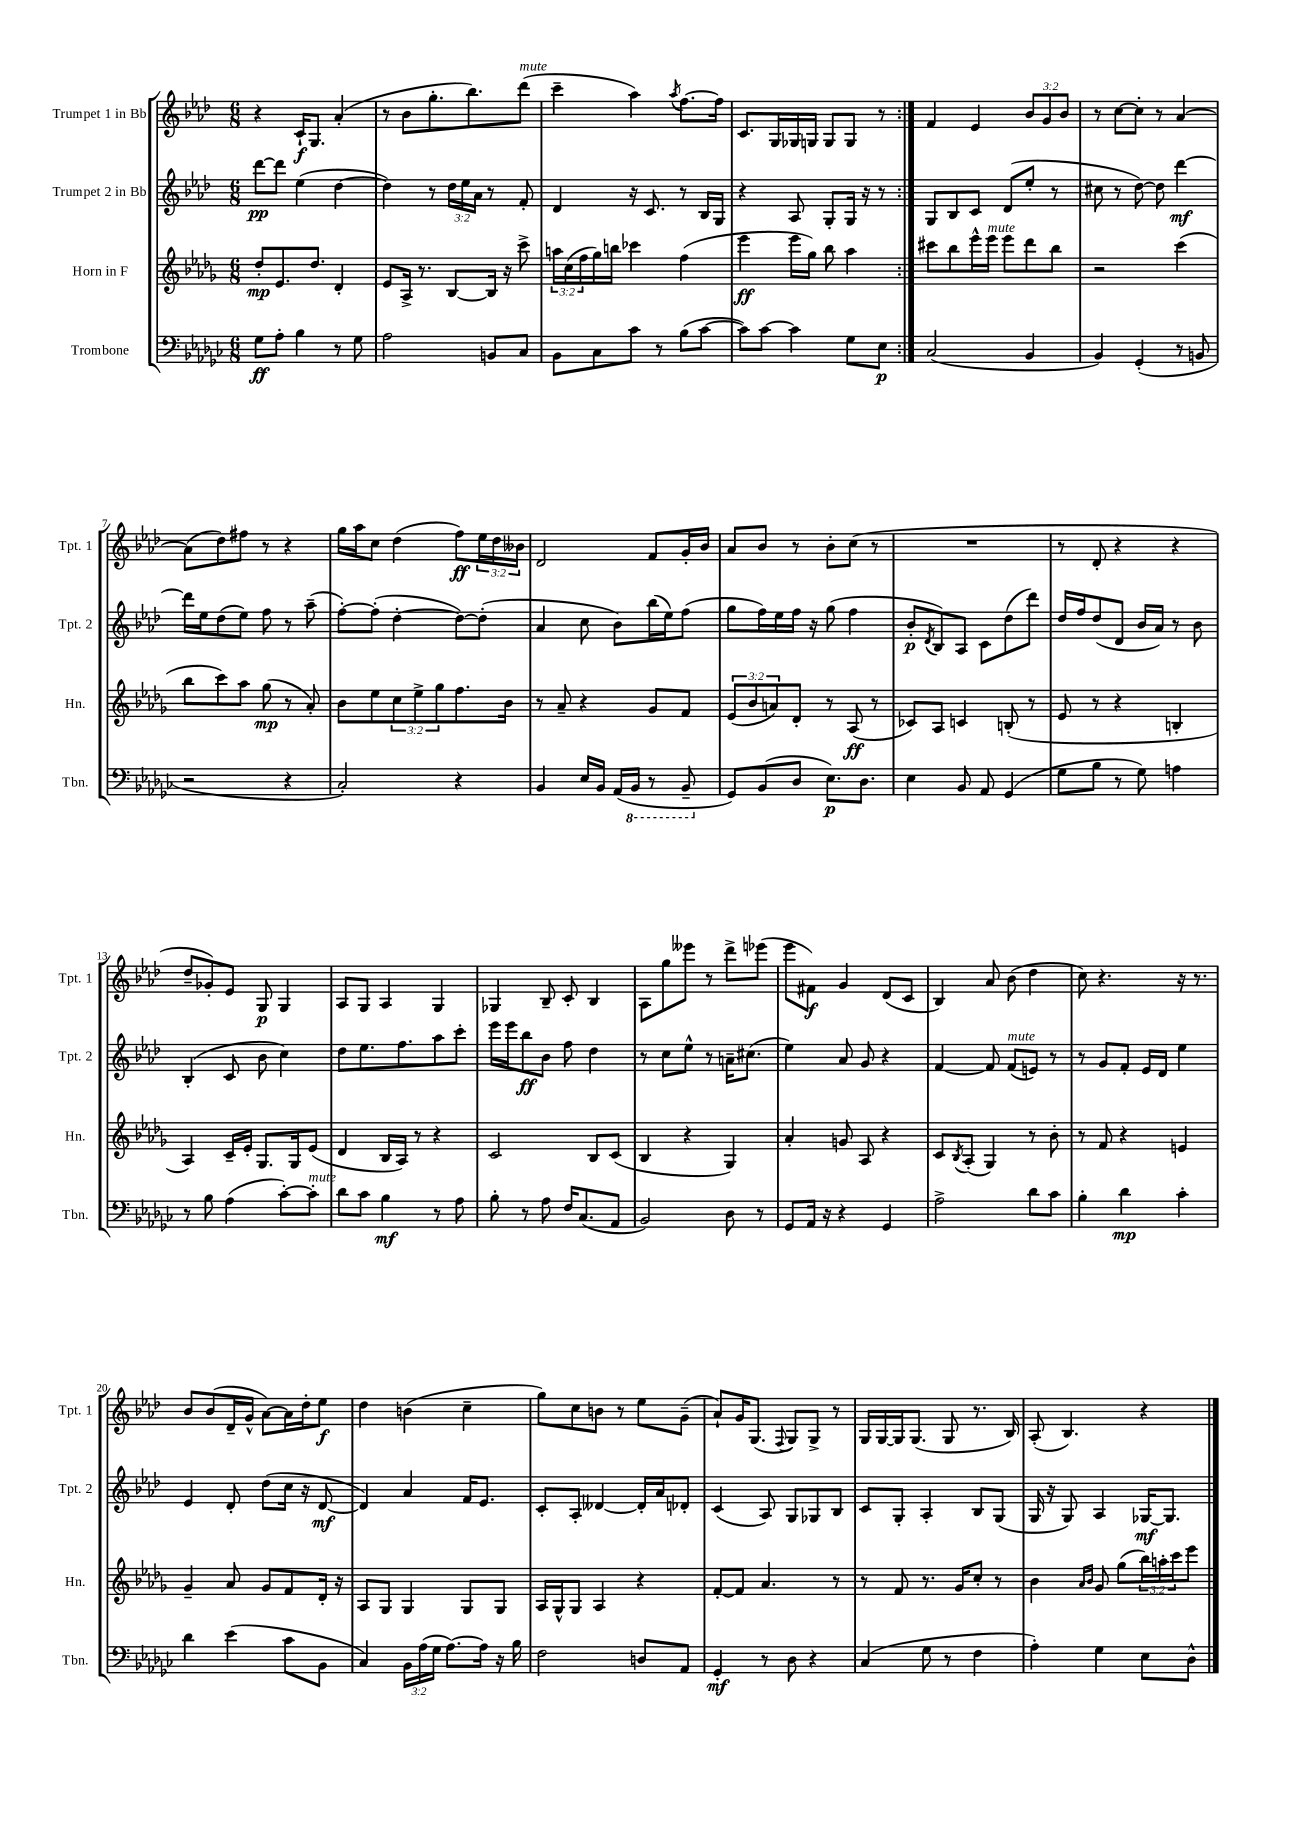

**kern	**dynam	**kern	**dynam	**kern	**dynam	**kern	**dynam
*part4	*part4	*part3	*part3	*part2	*part2	*part1	*part1
*staff4	*staff4	*staff3	*staff3	*staff2	*staff2	*staff1	*staff1
*I"Trombone	*	*I"Horn in F	*	*I"Trumpet 2 in Bb	*	*I"Trumpet 1 in Bb	*
*I'Tbn.	*	*I'Hn.	*	*I'Tpt. 2	*	*I'Tpt. 1	*
*clefF4	*	*clefG2	*	*clefG2	*	*clefG2	*
*k[b-e-a-d-g-c-]	*	*k[b-e-a-d-g-]	*	*k[b-e-a-d-]	*	*k[b-e-a-d-]	*
*M6/8	*	*M6/8	*	*M6/8	*	*M6/8	*
=1	=1	=1	=1	=1	=1	=1	=1
8G-\L	ff	8dd-'/L	mp	[8ddd-\L	pp	4r	.
8A-'\J	.	8.e-/	.	8ddd-\J]	.	.	.
4B-\	.	.	.	(4ee-\	.	16c`/KL	f
.	.	8.dd-/J	.	.	.	8.G/J	.
8r	.	4d-'/	.	[4dd-\	.	(4a-'/	.
8G-\	.	.	.	.	.	.	.
=2	=2	=2	=2	=2	=2	=2	=2
2A-\	.	8e-/L	.	4dd-\])	.	8r	.
.	.	16A-^/Jk	.	.	.	8b-\L	.
.	.	8.r	.	.	.	.	.
.	.	.	.	8r	.	8.gg'\	.
.	.	[8B-/L	.	24dd-\LL	.	.	.
.	.	.	.	24ee-\	.	.	.
.	.	.	.	.	.	8.bb-\)	.
.	.	.	.	24a-\JJ	.	.	.
8BBn/L	.	16B-/Jk]	.	8r	.	.	.
.	.	16r	.	.	.	.	.
!	!	!	!	!	!	!LO:TX:a:i:t=mute	!
8C-/J	.	8ccc^\	.	8f'/	.	(8ddd-\J	.
=3	=3	=3	=3	=3	=3	=3	=3
8BB-\L	.	24aan\LL	.	4d-/	.	4ccc~\	.
.	.	(24cc\	.	.	.	.	.
.	.	24ff\	.	.	.	.	.
8C-\	.	16gg-\)	.	.	.	.	.
.	.	16bbn\JJ	.	.	.	.	.
8c-\J	.	4ccc-X\	.	16r	.	4aa-\)	.
.	.	.	.	8.c/	.	.	.
8r	.	.	.	.	.	.	.
.	.	.	.	.	.	8qaa-/	.
(8B-\L	.	(4ff\	.	8r	.	[8.ff\L	.
[8c-\J	.	.	.	16B-/LL	.	.	.
.	.	.	.	16G/JJ	.	16ff\Jk]	.
=4	=4	=4	=4	=4	=4	=4	=4
8c-\L])	.	4eee-\	ff	4r	.	8.c/L	.
[8c-\J	.	.	.	.	.	.	.
.	.	.	.	.	.	16G/L	.
4c-\]	.	16eee-\LL	.	8A-/	.	16G-X/	.
.	.	16gg-\JJ)	.	.	.	16Gn/JJ	.
.	.	8bb-\	.	8G'/L	.	8G/L	.
8G-\L	.	4aa-\	.	16G/Jk	.	8G/J	.
.	.	.	.	16r	.	.	.
8E-\J	p	.	.	8r	.	8r	.
=5:|!	=5:|!	=5:|!	=5:|!	=5:|!	=5:|!	=5:|!	=5:|!
(2C-/	.	8ccc#X\L	.	8G/L	.	4f/	.
.	.	8bb-\	.	8B-/	.	.	.
.	.	16eee-^^\L	.	8c/J	.	4e-/	.
!	!	!LO:TX:a:i:t=mute	!	!	!	!	!
.	.	16eee-\JJ	.	.	.	.	.
.	.	8eee-\L	.	(8d-/L	.	.	.
4BB-/	.	8ddd-\	.	8ee-'/J	.	12b-/L	.
.	.	.	.	.	.	12g/	.
.	.	8bb-\J	.	8r	.	.	.
.	.	.	.	.	.	12b-/J	.
=6	=6	=6	=6	=6	=6	=6	=6
4BB-/)	.	2r	.	8cc#X\	.	8r	.
.	.	.	.	8r	.	[8cc\L	.
(4GG-'/	.	.	.	[8dd-\)	.	8cc'\J]	.
.	.	.	.	8dd-\]	.	8r	.
8r	.	(4ccc\	.	[4ddd-\	mf	[4a-/	.
8BBn/	.	.	.	.	.	.	.
!!LO:LB:g=z
=7	=7	=7	=7	=7	=7	=7	=7
2r	.	8bb-\L	.	16ddd-\LL]	.	(8a-\L]	.
.	.	.	.	16ee-\J	.	.	.
.	.	8ccc\)	.	(8dd-\	.	8dd-\)	.
.	.	8aa-\J	.	8ee-\J)	.	8ff#X\J	.
.	.	(8gg-\	mp	8ff\	.	8r	.
4r	.	8r	.	8r	.	4r	.
.	.	8a-'/)	.	(8aa-~\	.	.	.
=8	=8	=8	=8	=8	=8	=8	=8
2C-'/)	.	8b-\L	.	[8ff'\L)	.	16gg\LL	.
.	.	.	.	.	.	16aa-\J	.
.	.	8ee-\	.	(8ff'\J]	.	8cc\J	.
.	.	12cc\	.	[4dd-'\	.	(4dd-\	.
.	.	12ee-^\	.	.	.	.	.
.	.	12gg-\	.	.	.	.	.
4r	.	8.ff\	.	8dd-\L_)	.	8ff\L)	ff
.	.	.	.	(8dd-'\J]	.	24ee-\L	.
.	.	.	.	.	.	24dd-\	.
.	.	16b-\Jk	.	.	.	.	.
.	.	.	.	.	.	24b--X\JJ	.
=9	=9	=9	=9	=9	=9	=9	=9
4BB-/	.	8r	.	4a-/	.	2d-/	.
.	.	8a-~/	.	.	.	.	.
16E-/LL	.	4r	.	8cc\	.	.	.
16BB-/JJ	.	.	.	.	.	.	.
(16AA-/LL	.	.	.	8b-\L)	.	.	.
*8ba	*	*	*	*	*	*	*
16BBB-/JJ	.	.	.	.	.	.	.
8r	.	8g-/L	.	(16bb-\L	.	8f/L	.
.	.	.	.	16ee-\J)	.	.	.
8BBB-~/	.	8f/J	.	(8ff\J	.	16g'/L	.
.	.	.	.	.	.	16b-/JJ	.
=10	=10	=10	=10	=10	=10	=10	=10
*X8ba	*	*	*	*	*	*	*
8GG-/L)	.	(12e-/L	.	8gg\L	.	8a-/L	.
.	.	12b-/	.	.	.	.	.
(8BB-/	.	.	.	16ff\L)	.	8b-/J	.
.	.	12an/)	.	.	.	.	.
.	.	.	.	16ee-\	.	.	.
8D-/J	.	8d-'/J	.	16ff\JJ	.	8r	.
.	.	.	.	16r	.	.	.
8.E-\L)	p	8r	.	(8gg\	.	8b-'\L	.
.	.	(8A-/	ff	4ff\	.	(8cc\J	.
8.D-\J	.	.	.	.	.	.	.
.	.	8r	.	.	.	8r	.
=11	=11	=11	=11	=11	=11	=11	=11
4E-\	.	8c-X/L)	.	8b-'/L	p	2.r	.
.	.	.	.	8qd-/	.	.	.
.	.	8A-/J	.	8B-/)	.	.	.
8BB-/	.	4cn/	.	8A-/J	.	.	.
8AA-/	.	.	.	8c\L	.	.	.
(4GG-/	.	(8Bn'/	.	(8dd-\	.	.	.
.	.	8r	.	8ddd-\J)	.	.	.
=12	=12	=12	=12	=12	=12	=12	=12
8G-\L	.	8e-/	.	16dd-/LL	.	8r	.
.	.	.	.	16ff/J	.	.	.
8B-\J	.	8r	.	(8dd-/	.	8d-'/	.
8r	.	4r	.	8d-/J	.	4r	.
8G-\)	.	.	.	16b-/LL	.	.	.
.	.	.	.	16a-/JJ)	.	.	.
4An\	.	4Bn'/	.	8r	.	4r	.
.	.	.	.	8b-\	.	.	.
!!LO:LB:g=z
=13	=13	=13	=13	=13	=13	=13	=13
8r	.	4A-/)	.	(4B-'/	.	8dd-~/L	.
8B-\	.	.	.	.	.	8g-X'/)	.
(4A-\	.	16c~/LL	.	8c/	.	8e-/J	.
.	.	16e-'/JJ	.	.	.	.	.
.	.	8.G-/L	.	8b-\	.	8G/	p
[8c-'\L)	.	.	.	4cc\)	.	4G/	.
.	.	16G-/k	.	.	.	.	.
!LO:TX:a:i:t=mute	!	!	!	!	!	!	!
8c-'\J]	.	(8e-/J	.	.	.	.	.
=14	=14	=14	=14	=14	=14	=14	=14
8d-\L	.	4d-/	.	8dd-\L	.	8A-/L	.
8c-\J	.	.	.	8.ee-\	.	8G/J	.
4B-\	mf	16B-/LL	.	.	.	4A-/	.
.	.	16A-/JJ)	.	8.ff\	.	.	.
.	.	8r	.	.	.	.	.
8r	.	4r	.	8aa-\	.	4G/	.
8A-\	.	.	.	8ccc'\J	.	.	.
=15	=15	=15	=15	=15	=15	=15	=15
8B-'\	.	2c/	.	16eee-\LL	.	4G-X/	.
.	.	.	.	16eee-\J	.	.	.
8r	.	.	.	8bb-\	ff	.	.
8A-\	.	.	.	8b-\J	.	8B-~/	.
16F/KL	.	.	.	8ff\	.	8c'/	.
(8.C-/	.	.	.	.	.	.	.
.	.	8B-/L	.	4dd-\	.	4B-/	.
8AA-/J	.	(8c/J	.	.	.	.	.
=16	=16	=16	=16	=16	=16	=16	=16
2BB-/)	.	4B-/	.	8r	.	8A-\L	.
.	.	.	.	8cc\L	.	8gg\	.
.	.	4r	.	8ee-^^\J	.	8eee--X\J	.
.	.	.	.	8r	.	8r	.
8D-\	.	4G-/)	.	16an~\KL	.	8ddd-^\L	.
.	.	.	.	(8.cc#X\J	.	.	.
8r	.	.	.	.	.	(8eee-X\J	.
=17	=17	=17	=17	=17	=17	=17	=17
8GG-/L	.	4a-'/	.	4ee-\)	.	8eee-\L	.
16AA-/Jk	.	.	.	.	.	8f#X\J)	f
16r	.	.	.	.	.	.	.
4r	.	8gn/	.	8a-/	.	4g/	.
.	.	8A-/	.	8g/	.	.	.
4GG-/	.	4r	.	4r	.	(8d-/L	.
.	.	.	.	.	.	8c/J	.
=18	=18	=18	=18	=18	=18	=18	=18
2A-^\	.	8c/L	.	[4f/	.	4B-/)	.
.	.	8qB-/	.	.	.	.	.
.	.	(8A-'/J	.	.	.	.	.
.	.	4G-/)	.	8f/]	.	8a-/	.
!	!	!	!	!LO:TX:a:i:t=mute	!	!	!
.	.	.	.	(8f/L	.	(8b-\	.
8d-\L	.	8r	.	8en/J)	.	4dd-\	.
8c-\J	.	8b-'\	.	8r	.	.	.
=19	=19	=19	=19	=19	=19	=19	=19
4B-'\	.	8r	.	8r	.	8cc\)	.
.	.	8f/	.	8g/L	.	4.r	.
4d-\	mp	4r	.	8f'/J	.	.	.
.	.	.	.	16e-/LL	.	.	.
.	.	.	.	16d-/JJ	.	.	.
4c-'\	.	4en/	.	4ee-\	.	16r	.
.	.	.	.	.	.	8.r	.
!!LO:LB:g=z
=20	=20	=20	=20	=20	=20	=20	=20
4d-\	.	4g-~/	.	4e-/	.	8b-/L	.
.	.	.	.	.	.	(8b-/	.
(4e-\	.	8a-/	.	8d-'/	.	16d-~/L	.
.	.	.	.	.	.	16g^^/JJ	.
.	.	8g-/L	.	(8dd-\L	.	[8a-\L)	.
8c-\L	.	8f/	.	16cc\Jk	.	16a-\L]	.
.	.	.	.	16r	.	16dd-'\J	.
8BB-\J	.	16d-'/Jk	.	[8d-/	mf	8ee-\J	f
.	.	16r	.	.	.	.	.
=21	=21	=21	=21	=21	=21	=21	=21
4C-/)	.	8A-/L	.	4d-/])	.	4dd-\	.
.	.	8G-/J	.	.	.	.	.
24BB-\LL	.	4G-/	.	4a-/	.	(4bn\	.
(24A-\	.	.	.	.	.	.	.
24G-\JJ	.	.	.	.	.	.	.
[8.A-\L)	.	.	.	.	.	.	.
.	.	8G-/L	.	16f/KL	.	4cc~\	.
16A-\Jk]	.	.	.	8.e-/J	.	.	.
16r	.	8G-/J	.	.	.	.	.
16B-\	.	.	.	.	.	.	.
=22	=22	=22	=22	=22	=22	=22	=22
2F\	.	16A-/LL	.	8c'/L	.	8gg\L)	.
.	.	16G-^^/J	.	.	.	.	.
.	.	8G-/J	.	8A-'/J	.	8cc\	.
.	.	4A-/	.	[4d--X/	.	8bn\J	.
.	.	.	.	.	.	8r	.
8Dn/L	.	4r	.	16d--'/LL]	.	8ee-\L	.
.	.	.	.	16a-/J	.	.	.
8AA-/J	.	.	.	8d-X'/J	.	(8g~\J	.
=23	=23	=23	=23	=23	=23	=23	=23
4GG-'/	mf	[8f'/L	.	(4c/	.	8a-`/L)	.
.	.	8f/J]	.	.	.	16g/K	.
.	.	.	.	.	.	(8.G/J	.
8r	.	4.a-/	.	8A-/)	.	.	.
.	.	.	.	.	.	8qqF/	.
8D-\	.	.	.	8G/L	.	8G/L)	.
4r	.	.	.	8G-X/	.	8G^/J	.
.	.	8r	.	8B-/J	.	8r	.
=24	=24	=24	=24	=24	=24	=24	=24
(4C-/	.	8r	.	8c/L	.	16G/LL	.
.	.	.	.	.	.	[16G/	.
.	.	8f/	.	8G'/J	.	16G/J]	.
.	.	.	.	.	.	(8.G/J	.
8G-\	.	8.r	.	4A-'/	.	.	.
8r	.	.	.	.	.	8G/	.
.	.	16g-/KL	.	.	.	.	.
4F\	.	8cc'/J	.	8B-/L	.	8.r	.
.	.	8r	.	(8G/J	.	.	.
.	.	.	.	.	.	16B-/)	.
=25	=25	=25	=25	=25	=25	=25	=25
4A-'\)	.	4b-\	.	16G/	.	(8A-'/	.
.	.	.	.	16r	.	.	.
.	.	.	.	8G/)	.	4.B-/)	.
.	.	16qqa-/LL	.	.	.	.	.
.	.	16qqb-/JJ	.	.	.	.	.
4G-\	.	8g-/	.	4A-/	.	.	.
.	.	(8gg-\L	.	.	.	.	.
8E-\L	.	24bb-\L)	.	[16G-X/KL	mf	4r	.
.	.	24aan'\	.	.	.	.	.
.	.	.	.	8.G-/J]	.	.	.
.	.	24ccc\J	.	.	.	.	.
8D-^^\J	.	8eee-\J	.	.	.	.	.
==	==	==	==	==	==	==	==
*-	*-	*-	*-	*-	*-	*-	*-
